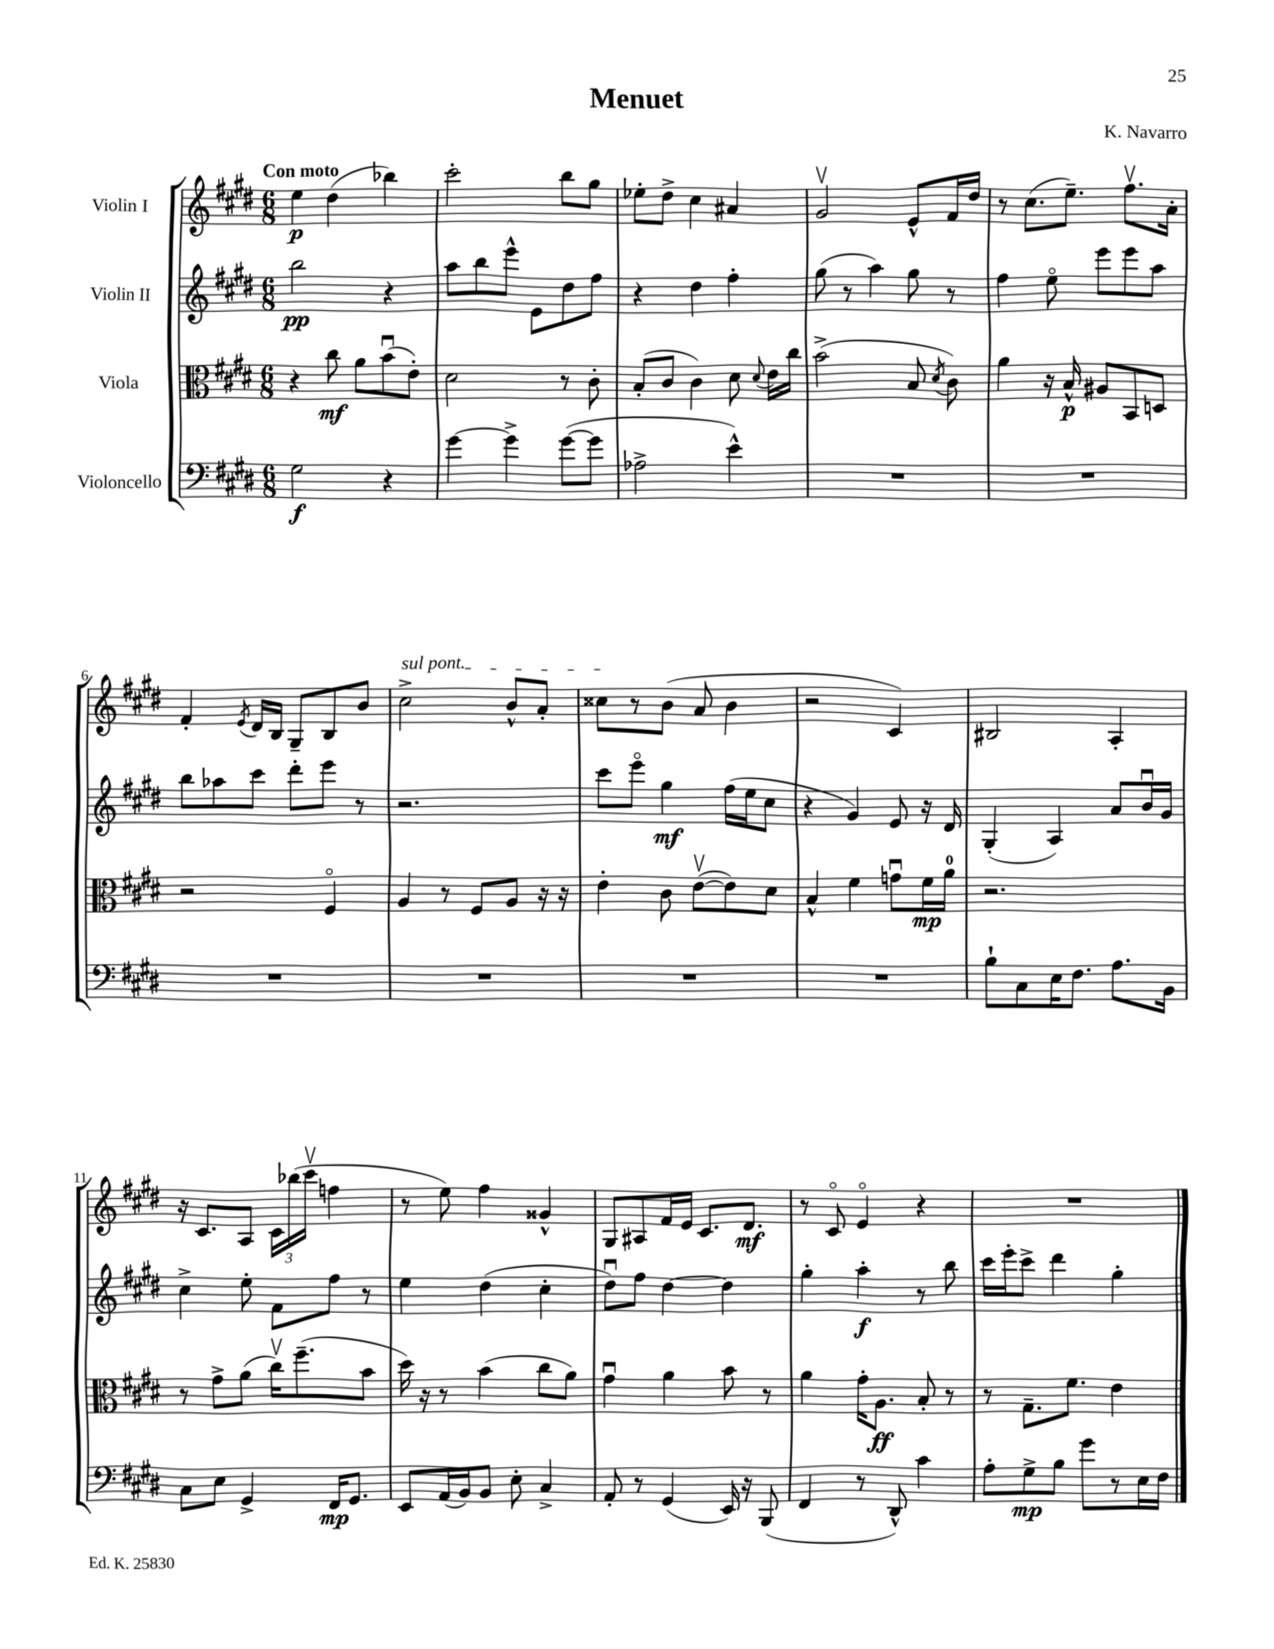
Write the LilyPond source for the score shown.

\header { title = "Menuet" composer = "K. Navarro" }
<<
\new StaffGroup <<
\new Staff = "s0" \with { instrumentName = "Violin I" } {
    \clef treble \key e \major \numericTimeSignature \time 6/8 \tempo "Con moto"
    \autoBeamOff e''4\p dis''4( bes''4) |
    cis'''2-. b''8[ gis''8] |
    ees''8[-. dis''8]-> cis''4 ais'4 |
    gis'2\upbow e'8[-^ fis'16 dis''16] |
    r8 cis''8.[( e''8.]--) fis''8.[\upbow a'16]-. |
    fis'4-. \acciaccatura { e'8 } dis'16[ b16] gis8[-- b8 b'8] |
    \once \override TextSpanner.bound-details.left.text = \markup { \italic "sul pont." } cis''2->\startTextSpan b'8[-^ a'8]-. |
    cisis''8[\stopTextSpan r8 b'8]( a'8 b'4 |
    r2 cis'4) |
    bis2 a4-. |
    r16 cis'8.[ a8] \tuplet 3/2 { cis'16[ bes''16( cis'''16]\upbow } f''4 |
    r8 e''8) fis''4 gisis'4-^ |
    gis8[ ais8 fis'16 e'16] cis'8.[ dis'8.]\mf |
    r8 cis'8\flageolet e'4\flageolet r4 |
    R2. \bar "|." |
}
\new Staff = "s1" \with { instrumentName = "Violin II" } {
    \clef treble \key e \major \numericTimeSignature \time 6/8
    \autoBeamOff b''2\pp r4 |
    a''8[ b''8 e'''8]-^ e'8[ dis''8 fis''8] |
    r4 dis''4 fis''4-. |
    gis''8( r8 a''4) gis''8 r8 |
    fis''4 e''8\flageolet e'''8[ e'''8 a''8] |
    b''8[ aes''8 cis'''8] dis'''8[-. e'''8] r8 |
    r2. |
    cis'''8[ e'''8]\flageolet gis''4\mf fis''16[( e''16 cis''8] |
    r4 gis'4) e'8 r16 dis'16 |
    gis4-.( a4) a'8[ b'16\downbow gis'16] |
    cis''4-> e''8-. fis'8[ fis''8] r8 |
    e''4 dis''4( cis''4-. |
    dis''8[\downbow) fis''8] dis''4~ dis''4 |
    gis''4-. a''4-.\f r8 b''8 |
    cis'''16[ e'''16-. cis'''8]-> dis'''4 gis''4-. \bar "|." |
}
\new Staff = "s2" \with { instrumentName = "Viola" } {
    \clef alto \key e \major \numericTimeSignature \time 6/8
    \autoBeamOff r4 cis''8\mf a'8[ b'8\downbow( e'8]-.) |
    dis'2 r8 cis'8-. |
    b8[-.( cis'8] cis'4) dis'8 \appoggiatura { dis'8 } e'16[ cis''16] |
    b'2->( b8 \acciaccatura { dis'8 } cis'8) |
    a'4 r16 b16-^\p ais8[ b,8 d8] |
    r2 fis4\flageolet |
    a4 r8 fis8[ a8] r16 r16 |
    e'4-. cis'8 e'8[~\upbow( e'8) dis'8] |
    b4-^ fis'4 g'8[\downbow fis'16\mp a'16]-0 |
    r2. |
    r8 gis'8[-> a'8]( cis''16[\upbow) fis''8.--( b'8] |
    dis''16) r16 r8 b'4( cis''8[ a'8]) |
    gis'4\downbow a'4 b'8 r8 |
    a'4 gis'16[-. a8.]\ff b8-. r8 |
    r8 gis8.[-- fis'8.] e'4 \bar "|." |
}
\new Staff = "s3" \with { instrumentName = "Violoncello" } {
    \clef bass \key e \major \numericTimeSignature \time 6/8
    \autoBeamOff gis2\f r4 |
    gis'4~ gis'4-> gis'8[~( gis'8] |
    aes2-> e'4-^) |
    R2. |
    R2. |
    R2. |
    R2. |
    R2. |
    R2. |
    b8[-! cis8 e16 fis8.] a8.[ b,16] |
    cis8[ e8] gis,4-> fis,16[\mp gis,8.] |
    e,8[ a,16( b,16) b,8] e8-. cis4-> |
    a,8-. r8 gis,4( e,16) r16 b,,8( |
    fis,4 r8 dis,8-^) cis'4 |
    a8[-. gis8->\mp b8] gis'8[ r8 e16 fis16] \bar "|." |
}
>>
>>
